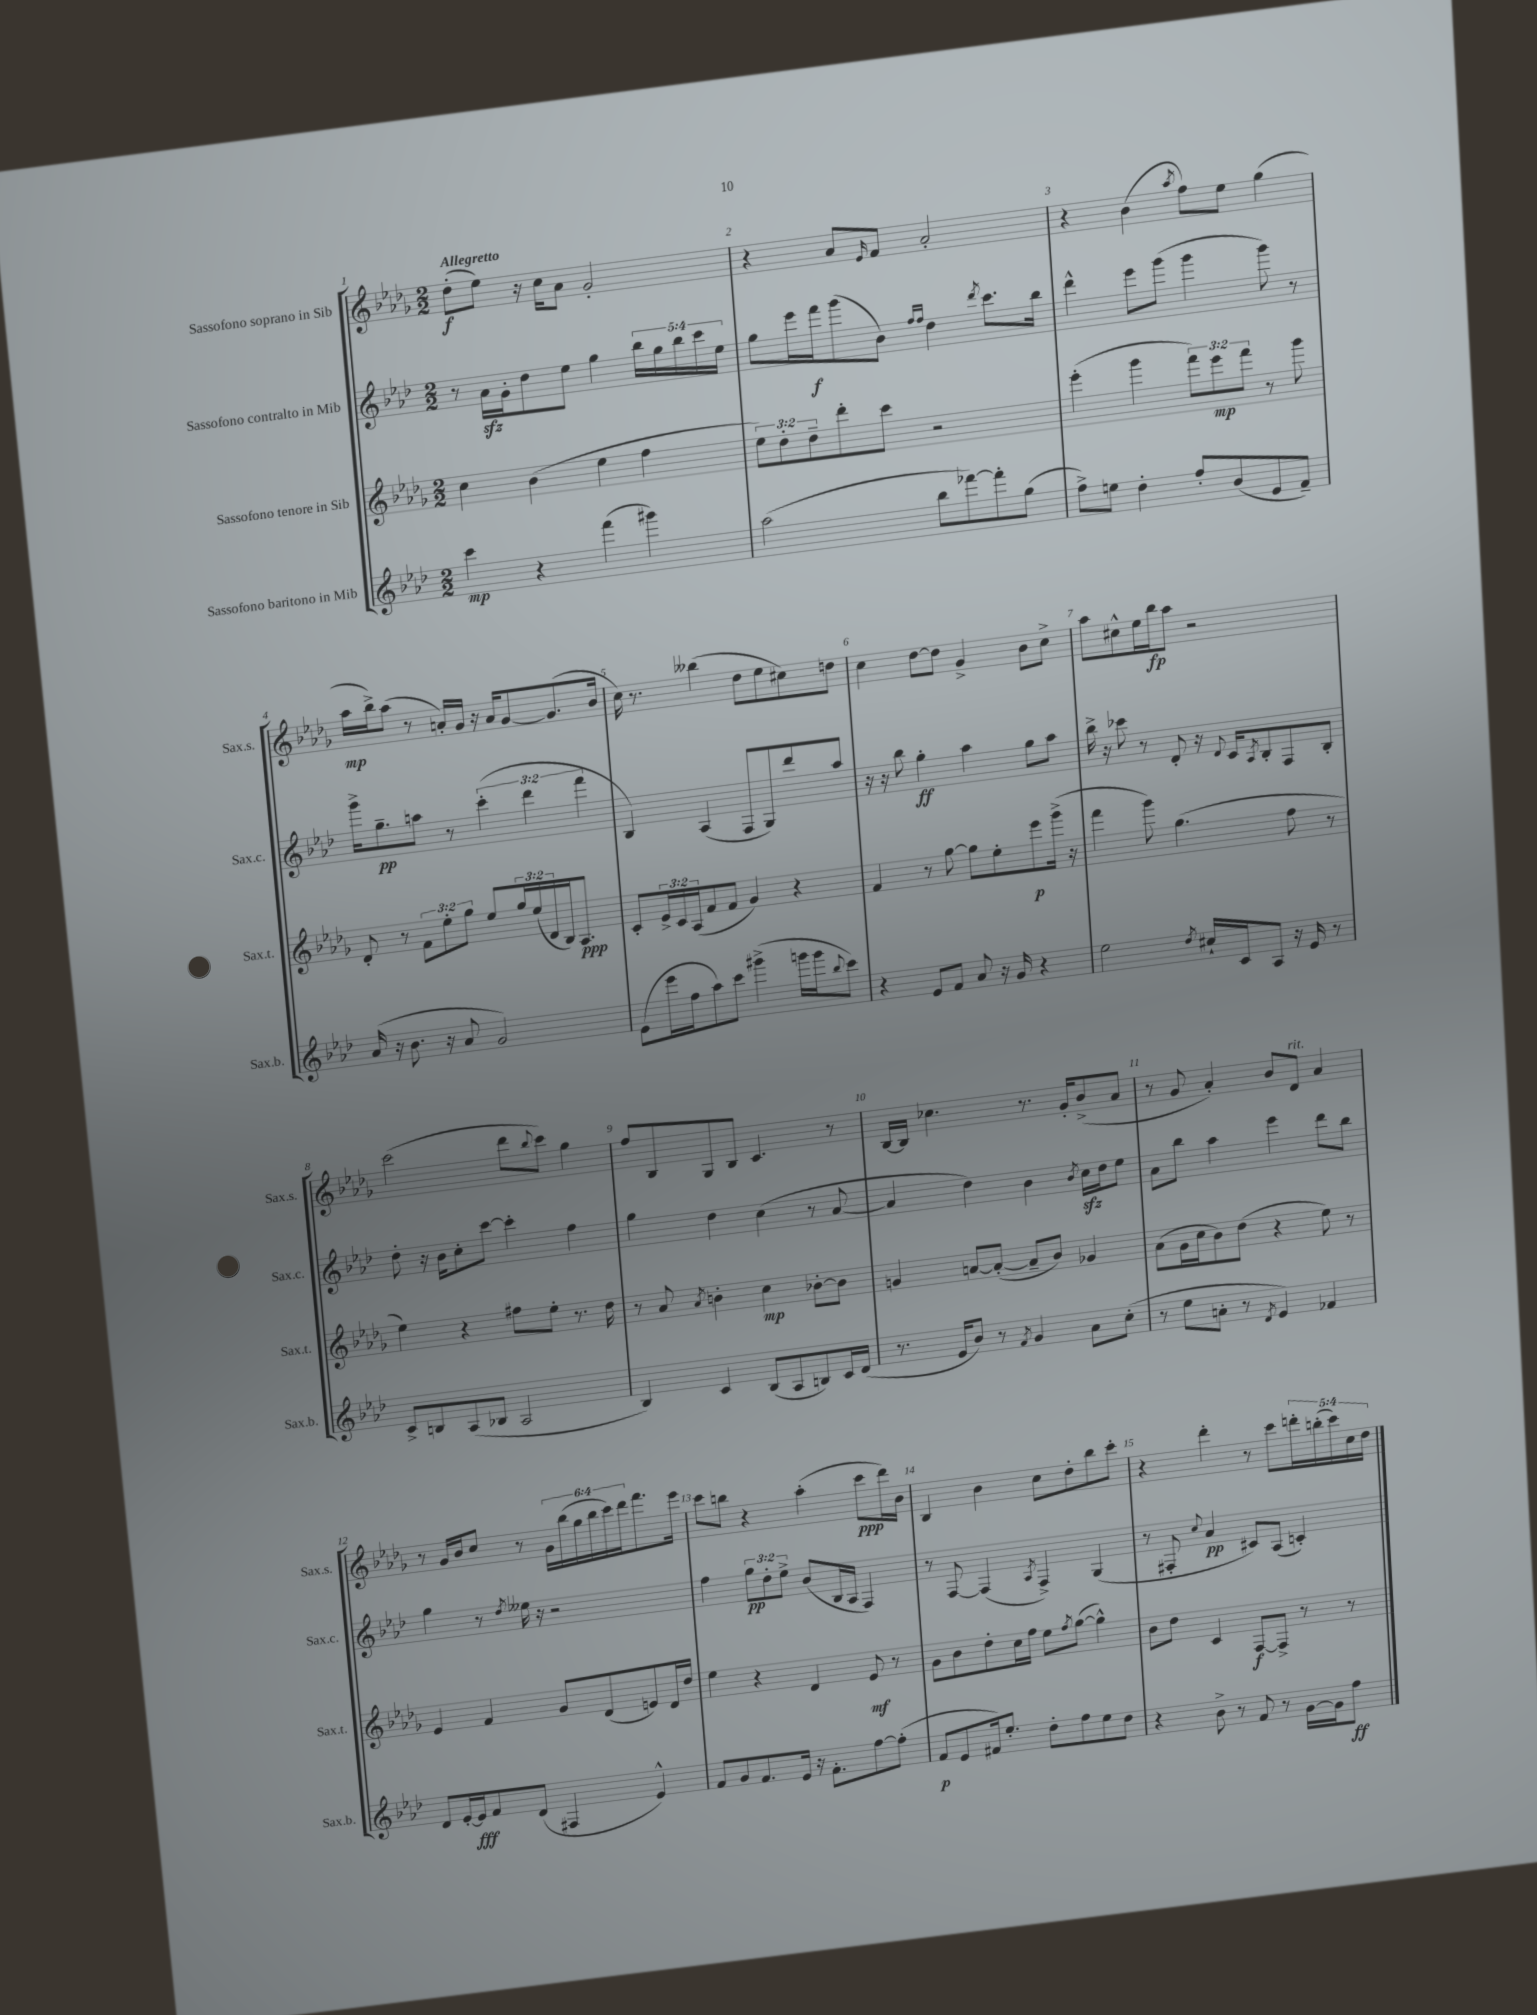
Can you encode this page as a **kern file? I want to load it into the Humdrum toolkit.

**kern	**kern	**kern	**kern
*staff4	*staff3	*staff2	*staff1
*clefG2	*clefG2	*clefG2	*clefG2
*k[b-e-a-d-]	*k[b-e-a-d-g-]	*k[b-e-a-d-]	*k[b-e-a-d-g-]
*M2/2	*M2/2	*M2/2	*M2/2
4ccc	4cc	8r	(8dd-'
.	.	16a-	8ee-)
.	.	16g'	.
4r	(4b-	8dd-	16r
.	.	.	16cc
.	.	8ee-	8a-
(4fff	4ee-	4gg	2g-'
4ggg#)	4ff	20bb-	.
.	.	20gg	.
.	.	20bb-	.
.	.	20ccc	.
.	.	20ee-	.
=	=	=	=
(2aa-	12ee-)	8gg	4r
.	12dd-'	.	.
.	.	16eee-	.
.	12dd-~	.	.
.	.	16fff	.
.	8ddd-'	(8ggg	8a-
.	.	.	16qqe-
.	8ccc	8b-)	8f
.	.	16qqff	.
.	.	16qqff	.
8bb-	2r	4dd-	2a-'
[8fff-)	.	.	.
.	.	8qddd-	.
8fff-']	.	8.ccc	.
(8gg	.	.	.
.	.	16bb-	.
=	=	=	=
8ff^)	(4eee-'	4ddd-^^	4r
8ee	.	.	.
4dd-'	4ggg-	8eee-	(4b-
.	.	(8ggg	.
.	.	.	8qaa-
8ff'	12fff)	4ggg	8ff)
.	12eee-	.	.
(8b-	.	.	8ee-
.	12fff	.	.
8e-	8r	8ggg)	(4gg-
8f~)	8ggg-	8r	.
=	=	=	=
(16a-	8d-'	16ggg^	16aa-
16r	.	8.gg~	16bb-^)
8.b-	8r	.	(8aa-
.	12f	8aa	8r
16r	.	.	.
.	12ee-'	.	.
8a-	.	8r	16a')
.	12gg-	.	.
.	.	.	16g-
2g)	8ee-	(6ccc'	16r
.	.	.	16a
.	24gg-	.	[8g-
.	(24ee-	6ddd-	.
.	24d-	.	.
.	16B-)	.	(8.g-]
.	8.A-	.	.
.	.	6fff	.
.	.	.	16b-
=	=	=	=
(8e-	8c'	4B-)	16cc)
.	.	.	8.r
16eee-	24e-^	.	.
.	24c	.	.
16ff	.	.	.
.	(24A-	.	.
8aa-)	8f	(4A-	(4bb--
8ccc	8f	.	.
(4ggg#^	4g-)	8F	8dd-
.	.	8G)	8ee-
16ggg	4r	8ddd-	8cc#)
16ggg	.	.	.
8qqbb-	.	.	.
8ccc)	.	8aa-	8dd
=	=	=	=
4r	4f	16r	4cc
.	.	16r	.
.	.	8bb-	.
8e-	8r	4gg'	[8dd-
8f	[8gg-	.	8dd-]
8a-	8gg-]	4aa-	4g-^
16r	8ee-'	.	.
16g	.	.	.
4r	8eee-	8gg	8b-
.	(16ggg-^	8aa-	8cc^
.	16r	.	.
=	=	=	=
2ee-	4fff	16bb-^	8aa-
.	.	16r	.
.	.	8ccc-	8cc#^^
.	8ggg-)	8r	16ee-
.	.	.	16bb-
.	(4.gg-	8d-'	8aa-
8qdd-	.	.	.
16cc#`	.	16r	2r
.	.	8qqd-	.
16c	.	16c	.
.	.	8qA-	.
8A-	.	8B-'	.
16r	8ff	8F	.
16e-	.	.	.
8r	8r	8B-'	.
=	=	=	=
8c^	4ee-)	8dd-'	(2ccc
8B	.	16r	.
.	.	16b-	.
(8A-	4r	8cc'	.
8B-	.	[8ccc	.
2A-	8ff#	4ccc']	8ddd-
.	.	.	8qqbb-
.	8ee-'	.	8ccc)
.	8.r	4ff	4gg-
.	16dd-	.	.
=	=	=	=
4B-)	8r	4gg	8ff
.	8a-	.	8B-
.	8qa-	.	.
4c	4b'	4dd-	8G-
.	.	.	8B-
(8B-	4cc	(4cc	4.c
8A-	.	.	.
8B)	[8b-'	8r	.
16c	8b-]	[8a-	8r
(16d-	.	.	.
=	=	=	=
8.r	4g	4a-]	[16B-
.	.	.	16B-]
.	.	.	4.cc-
16e-	.	.	.
8b-)	[8a	4dd-)	.
8r	(8a'_	.	.
8qf	.	.	.
4g	8a~]	4b-	8.r
.	8b-)	.	.
.	.	.	16g-'
.	.	8qb-	.
8a-	4g-	16cc	(8b-^
.	.	16dd-	.
(8cc'	.	8ee-	8a-
=	=	=	=
8r	(8a-	8a-	8r
8ee-	16g-	8bb-	8g-
.	16cc	.	.
8a'	8b-)	4aa-	4a-')
8r	(8dd-	.	.
8qd-	.	.	.
4e-)	4r	4eee-	8b-
.	.	.	8d-
4f-	8ee-)	8ddd-	4a-
.	8r	8bb-	.
=	=	=	=
8d-	4e-	4gg	8r
[16e-'	.	.	16g-
16e-]	.	.	16b-
8f	4f	8r	8cc
.	.	8qdd-	.
(8d-	.	16ee--	8r
.	.	16r	.
4F#	8g-	2r	24g-
.	.	.	(24bb-
.	.	.	24gg-
.	(8d-	.	24bb-
.	.	.	24ccc)
.	.	.	24ddd-
4e-^^)	8e)	.	8.fff
.	16d-	.	.
.	16dd-	.	16eee-
=	=	=	=
8f	4ee-	4ff	8ccc
8g	.	.	8bb
8.f	4r	12gg	4r
.	.	12dd-'	.
.	.	12ee-^	.
16e-	.	.	.
16r	4d-	(8b-	(4aa-'
8.f'	.	.	.
.	.	16B-	.
.	.	16A-	.
[8ff	8e-	4F)	8ccc
(8ff']	8r	.	16ddd-)
.	.	.	16b-
=	=	=	=
8f	8g-	8r	4B-
8e-	8b-	[8F	.
16f#)	8dd-'	(4F]	4b-
8.ee-'	.	.	.
.	16cc	.	.
.	16ff	.	.
.	.	8qA-	.
8dd-'	8ee-	4F^)	8cc
.	8qff	.	.
8ff	([8gg-	.	8dd-'
8ee-	4gg-^^])	(4G	8bb-
8dd-	.	.	8ccc'
=	=	=	=
4r	8b-	8r	4r
.	8dd-	8F#'	.
.	.	8qqcc	.
8b-^	4c	4a-	4ddd-'
8r	.	.	.
8f	[8F	8c#)	8r
8r	8F^]	(8A-	8ccc
[16g	8r	4c')	20ddd'
.	.	.	(20bb'
16g]	.	.	.
.	.	.	20ccc)
8ff	8r	.	.
.	.	.	20cc
.	.	.	20dd-
==	==	==	==
*-	*-	*-	*-
